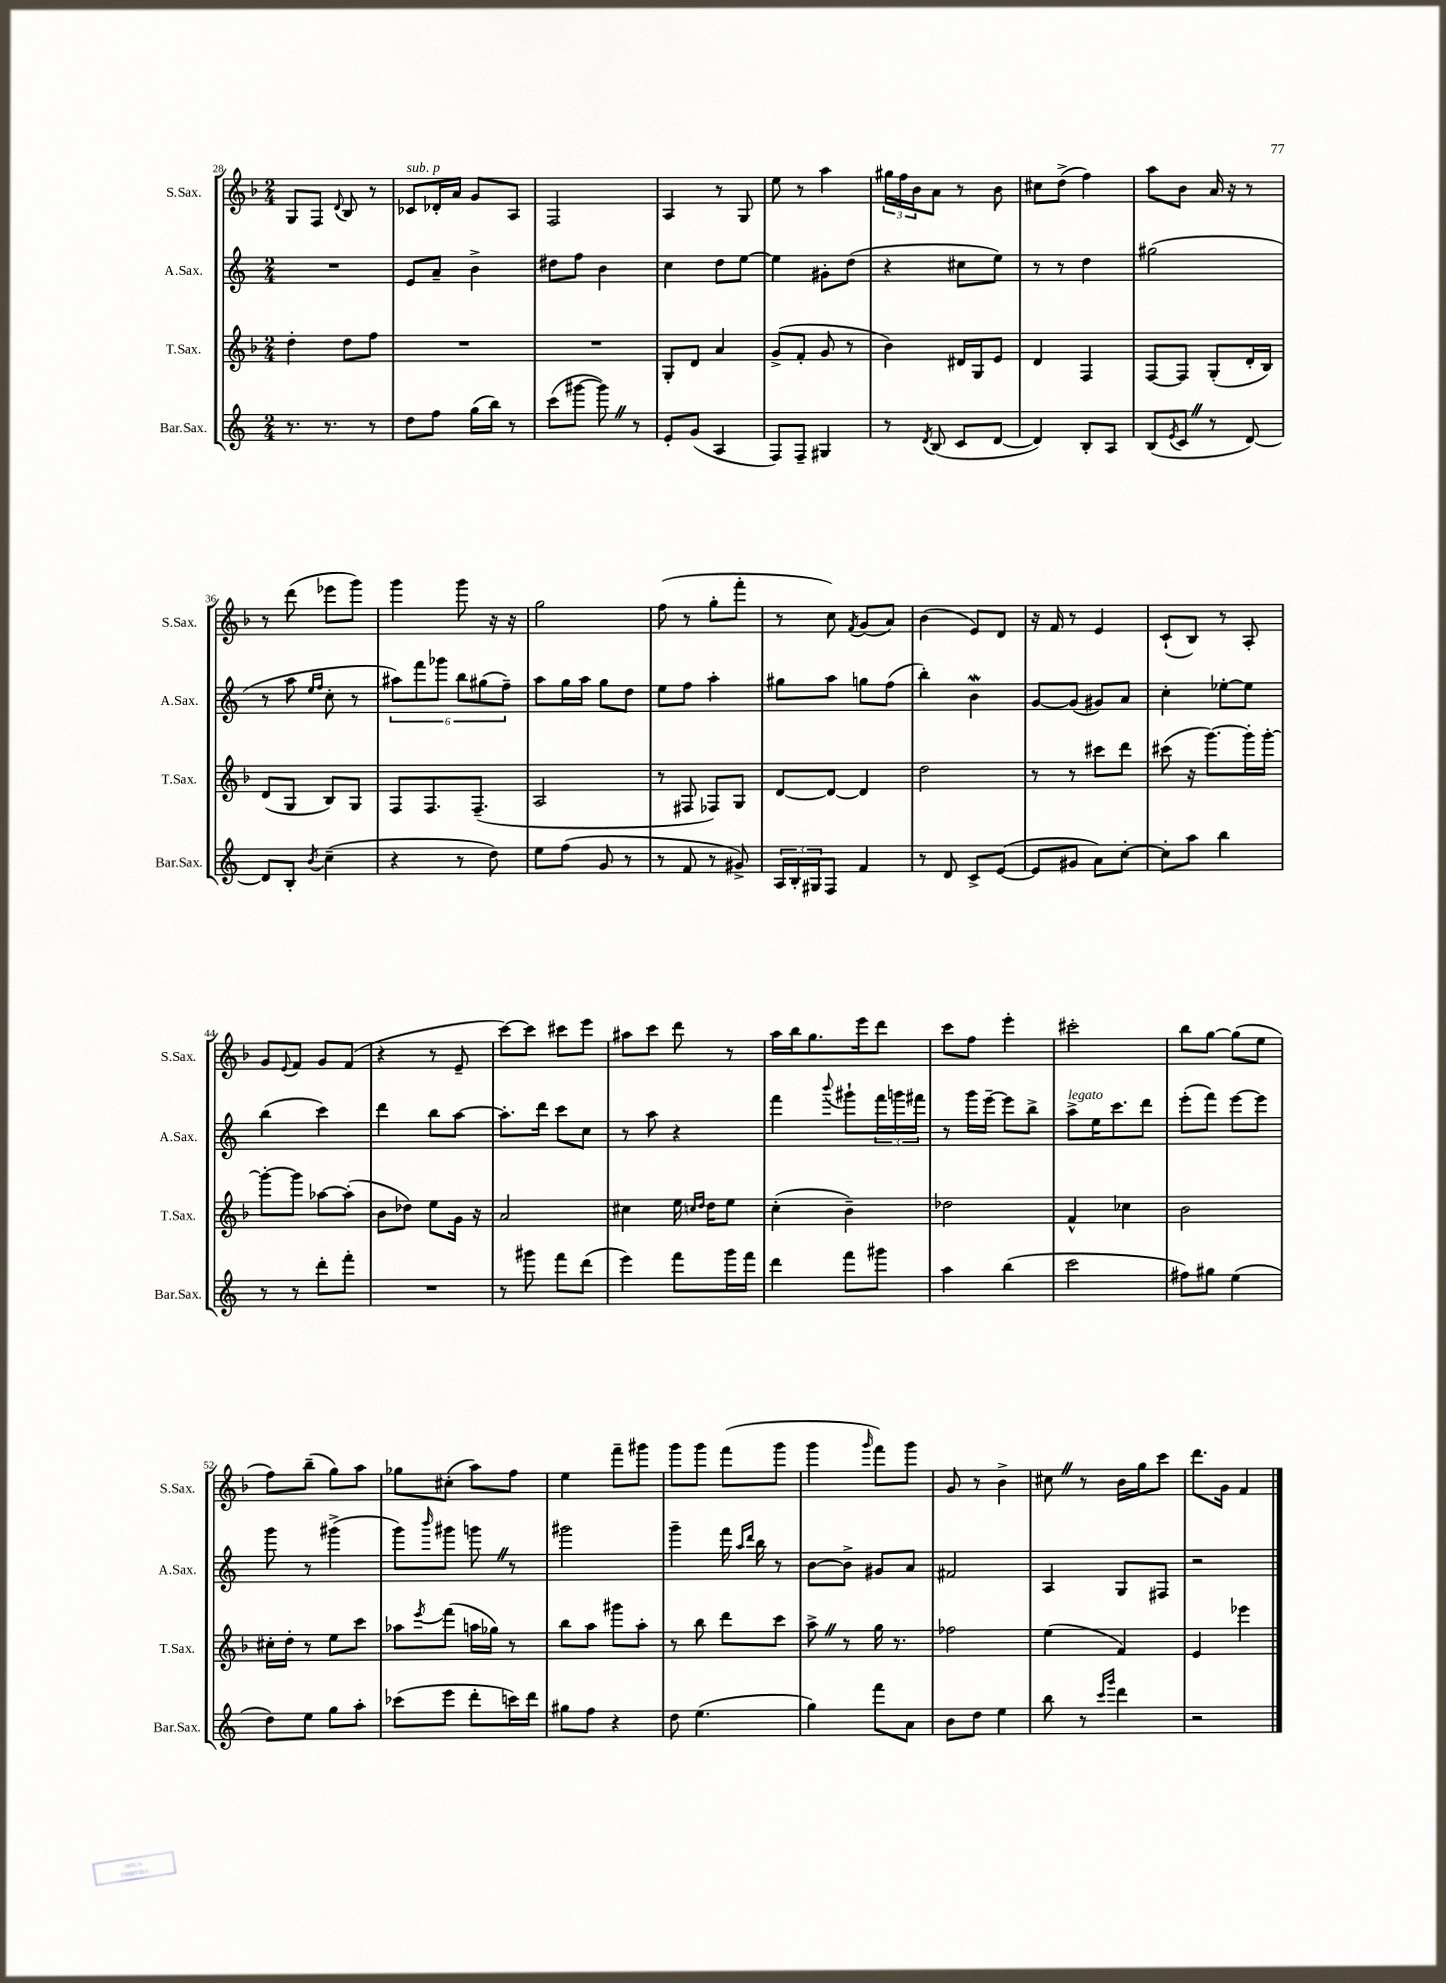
<<
\new StaffGroup <<
\new Staff = "s0" \with { instrumentName = "S.Sax." shortInstrumentName = "S.Sax." } {
    \clef treble \key f \major \numericTimeSignature \time 2/4
    g8 f8 \appoggiatura { d'8 } bes8 r8 |
    ces'8^\markup { \italic "sub. p" } des'16-. a'16 g'8 a8 |
    f2 |
    a4 r8 g8 |
    e''8 r8 a''4 |
    \tuplet 3/2 { gis''16 f''16 bes'16 } a'8 r8 bes'8 |
    cis''8 d''8->( f''4) |
    a''8 bes'8 a'16 r16 r8 |
    r8 d'''8( ees'''8 g'''8) |
    g'''4 g'''8 r16 r16 |
    g''2 |
    f''8( r8 g''8-. f'''8-. |
    r8 c''8) \acciaccatura { f'8 } g'8( a'8) |
    bes'4( e'8) d'8 |
    r16 f'16 r8 e'4 |
    c'8-!( bes8) r8 a8-. |
    g'8 \appoggiatura { e'8 } f'8 g'8 f'8( |
    r4 r8 e'8-- |
    c'''8~) c'''8 cis'''8 e'''8 |
    ais''8 c'''8 d'''8 r8 |
    a''16 bes''16 g''8. e'''16 d'''8 |
    c'''8 f''8 e'''4-. |
    cis'''2-. |
    bes''8 g''8~ g''8( e''8 |
    f''8) bes''8--( g''8) a''8 |
    ges''8 cis''8-.( a''8) f''8 |
    e''4 f'''8-- gis'''8 |
    g'''8 g'''8 f'''8( g'''8 |
    g'''4 \grace { g'''16 } f'''8) g'''8 |
    g'8 r8 bes'4-> |
    cis''8 \once \override BreathingSign.text = \markup { \musicglyph "scripts.caesura.straight" } \breathe r8 bes'16 g''16 c'''8 |
    d'''8. g'16 f'4 \bar "|." |
}
\new Staff = "s1" \with { instrumentName = "A.Sax." shortInstrumentName = "A.Sax." } {
    \clef treble \key c \major \numericTimeSignature \time 2/4
    R2 |
    e'8 a'8-- b'4-> |
    dis''8 f''8 b'4 |
    c''4 d''8 e''8~ |
    e''4 gis'8-. d''8( |
    r4 cis''8 e''8) |
    r8 r8 d''4 |
    gis''2( |
    r8 a''8 \grace { e''16 f''16 } c''8-. r8 |
    \tuplet 6/4 { ais''8) f'''8 ges'''8 b''8 gis''8( f''8--) } |
    a''8 g''16 a''16 g''8 d''8 |
    e''8 f''8 a''4-. |
    gis''8 a''8 g''8 f''8( |
    b''4-.) b'4\mordent |
    g'8~ g'8( gis'8) a'8 |
    c''4-. ees''8~-. ees''8 |
    b''4( c'''4) |
    d'''4 b''8 a''8~ |
    a''8.-. d'''16 c'''8 c''8 |
    r8 a''8 r4 |
    f'''4 \appoggiatura { b'''8 } gis'''8-! \tuplet 3/2 { f'''16 g'''16 fis'''16 } |
    r8 g'''16 e'''16~-- e'''8 b''8-> |
    a''8->^\markup { \italic "legato" } e''16 c'''8. d'''8 |
    e'''8-.( f'''8) e'''8~ e'''8 |
    g'''8 r8 gis'''4->( |
    g'''8) \grace { b'''16 } gis'''8 g'''8 \once \override BreathingSign.text = \markup { \musicglyph "scripts.caesura.straight" } \breathe r8 |
    gis'''2 |
    g'''4-- f'''16 \grace { a''16 d'''16 } b''16 r8 |
    b'8~ b'8-> gis'8 a'8 |
    fis'2 |
    a4 g8 fis8 |
    r2 \bar "|." |
}
\new Staff = "s2" \with { instrumentName = "T.Sax." shortInstrumentName = "T.Sax." } {
    \clef treble \key f \major \numericTimeSignature \time 2/4
    d''4-. d''8 f''8 |
    R2 |
    R2 |
    g8-. d'8 a'4 |
    g'8->( f'8-. g'8 r8 |
    bes'4) dis'16 g16 e'8 |
    d'4 f4 |
    f8~ f8 g8-.( d'16-. bes16) |
    d'8( g8 bes8) g8 |
    f8 f8. f8.--( |
    a2 |
    r8 fis8 fes8) g8 |
    d'8~ d'8~ d'4 |
    d''2 |
    r8 r8 cis'''8 d'''8 |
    cis'''8( r16 g'''8.~) g'''16-. g'''16~-. |
    g'''8~-. g'''8 aes''8~ aes''8-.( |
    bes'8 des''8) e''8 g'16 r16 |
    a'2 |
    cis''4 e''16 \grace { c''16 d''16 } d''16 e''8 |
    c''4-.( bes'4--) |
    des''2 |
    f'4-^ ces''4 |
    bes'2 |
    cis''16-. d''16-. r8 e''8 c'''8 |
    aes''8 \acciaccatura { e'''8 } f'''8( a''16 ges''16) r8 |
    bes''8 a''8 gis'''8 a''8-. |
    r8 bes''8 d'''8 c'''8 |
    a''8-> \once \override BreathingSign.text = \markup { \musicglyph "scripts.caesura.straight" } \breathe r8 g''16 r8. |
    fes''2 |
    e''4( f'4) |
    e'4 ees'''4 \bar "|." |
}
\new Staff = "s3" \with { instrumentName = "Bar.Sax." shortInstrumentName = "Bar.Sax." } {
    \clef treble \key c \major \numericTimeSignature \time 2/4
    r8. r8. r8 |
    d''8 f''8 g''16( b''16) r8 |
    c'''8( gis'''8~ gis'''8) \once \override BreathingSign.text = \markup { \musicglyph "scripts.caesura.straight" } \breathe r8 |
    e'8-. g'8( a4 |
    f8) f8-- gis4 |
    r8 \acciaccatura { d'8 } b8( c'8 d'8~ |
    d'4) b8-. a8 |
    b8( \acciaccatura { e'8 } c'8 \once \override BreathingSign.text = \markup { \musicglyph "scripts.caesura.straight" } \breathe r8 d'8~) |
    d'8 b8-. \acciaccatura { b'8 } c''4--( |
    r4 r8 d''8) |
    e''8 f''8( g'8 r8 |
    r8 f'8 r8 gis'8->) |
    \tuplet 3/2 { a16 b16-. gis16 } f8 f'4 |
    r8 d'8 c'8-> e'8~( |
    e'8 gis'8 a'8) c''8~-. |
    c''8-. a''8 b''4 |
    r8 r8 d'''8-. f'''8-. |
    R2 |
    r8 gis'''8 f'''8 d'''8( |
    e'''4) f'''8 g'''16 f'''16 |
    d'''4 f'''8 gis'''8 |
    a''4 b''4( |
    c'''2 |
    fis''8) gis''8 e''4( |
    d''8) e''8 g''8 a''8-. |
    ces'''8( e'''8 d'''8-. c'''16) d'''16 |
    gis''8 f''8 r4 |
    d''8 e''4.( |
    g''4) f'''8 a'8 |
    b'8 d''8 e''4 |
    b''8 r8 \grace { c'''16 g'''16 } d'''4 |
    r2 \bar "|." |
}
>>
>>
\layout { \context { \Score currentBarNumber = #28 } }
